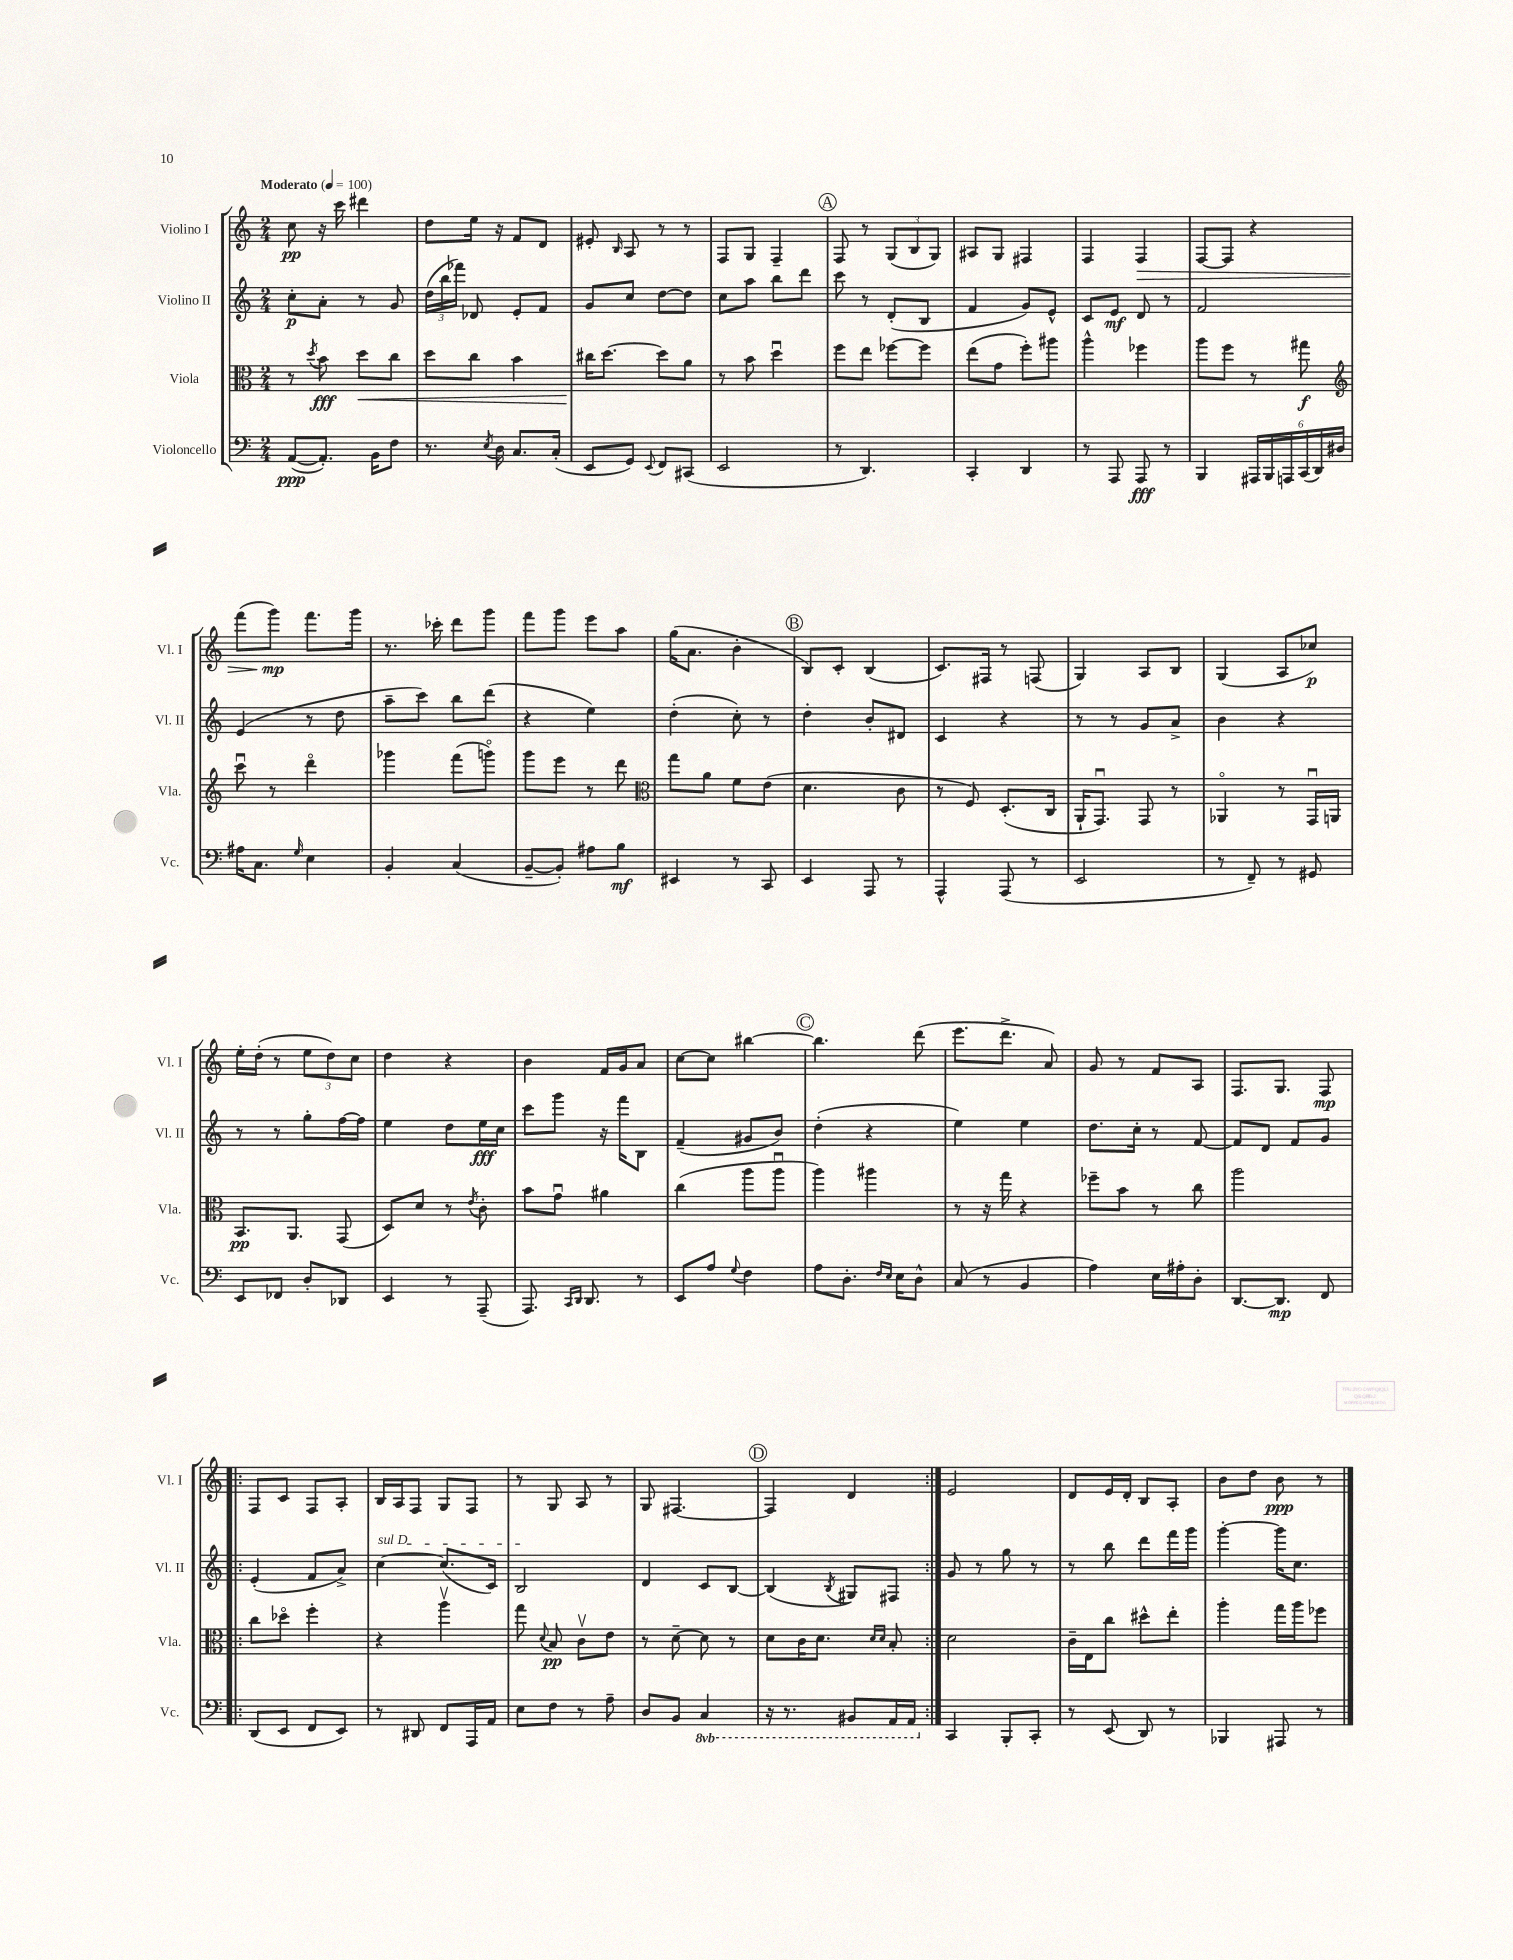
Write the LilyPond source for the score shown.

<<
\new StaffGroup <<
\new Staff = "s0" \with { instrumentName = "Violino I" shortInstrumentName = "Vl. I" } {
    \clef treble \key c \major \numericTimeSignature \time 2/4 \tempo "Moderato" 4 = 100
    \autoBeamOff c''8\pp r16 c'''16 dis'''4 |
    d''8[ e''16] r16 f'8[ d'8] |
    eis'8-. \grace { b16 } a8 r8 r8 |
    f8[ g8] f4-- |
    \mark \markup { \circle "A" } f8 r8 \tuplet 3/2 { g8[( b8 g8]) } |
    ais8[ g8] fis4 |
    f4 f4\> |
    f8[~ f8] r4 |
    f'''8[( g'''8]\mp\!) f'''8.[ g'''16] |
    r8. ces'''16-. d'''8[ g'''8] |
    f'''8[ g'''8] e'''8[ a''8] |
    g''16[( a'8.] b'4-. |
    \mark \markup { \circle "B" } b8[) c'8]-. b4( |
    c'8.[) fis16] r8 f8( |
    g4) a8[ b8] |
    g4( a8[ ces''8]\p) |
    e''16[-. d''16]-.( r8 \tuplet 3/2 { e''8[ d''8) c''8] } |
    d''4 r4 |
    b'4 f'16[ g'16 a'8] |
    c''8[~ c''8] bis''4~ |
    \mark \markup { \circle "C" } bis''4. d'''8( |
    e'''8.[ d'''8.]-> a'8) |
    g'8 r8 f'8[ a8] |
    f8.[ g8.] f8\mp |
    \repeat volta 2 { f8[ c'8] f8[ a8]-. |
    b16[ a16 f8] g8[ f8] |
    r8 g8 a8 r8 |
    g8 fis4.~ |
    \mark \markup { \circle "D" } fis4 d'4 | }
    e'2 |
    d'8[ e'16 d'16]-. b8[ a8]-. |
    b'8[ d''8] b'8\ppp r8 \bar "|." |
}
\new Staff = "s1" \with { instrumentName = "Violino II" shortInstrumentName = "Vl. II" } {
    \clef treble \key c \major \numericTimeSignature \time 2/4
    \autoBeamOff c''8[-.\p a'8]-. r8 g'8 |
    \tuplet 3/2 { d''16[( b''16 fes'''16]) } des'8 e'8[-. f'8] |
    g'8[ c''8] d''8[~ d''8] |
    c''8[ a''8] b''8[ d'''8] |
    \mark \markup { \circle "A" } c'''8 r8 d'8[-.( b8] |
    f'4 g'8[) e'8]-^ |
    c'8[ e'8]\mf d'8 r8 |
    f'2 |
    e'4( r8 d''8 |
    a''8[-- c'''8]) b''8[ d'''8]( |
    r4 e''4) |
    d''4-.( c''8-.) r8 |
    \mark \markup { \circle "B" } d''4-. b'8[-. dis'8] |
    c'4 r4 |
    r8 r8 g'8[ a'8]-> |
    b'4 r4 |
    r8 r8 g''8[-. f''16~ f''16] |
    e''4 d''8[ e''16\fff c''16] |
    c'''8[ g'''8] r16 f'''16[ b8] |
    f'4--( gis'8[ b'8]) |
    \mark \markup { \circle "C" } d''4-.( r4 |
    e''4) e''4 |
    d''8.[ c''16]-. r8 f'8~ |
    f'8[ d'8] f'8[ g'8] |
    \repeat volta 2 { e'4-.( f'8[ a'8]->) |
    \once \override TextSpanner.bound-details.left.text = \markup { \italic "sul D" } c''4~\startTextSpan c''8.[( c'16]) |
    b2\stopTextSpan |
    d'4 c'8[ b8]~ |
    \mark \markup { \circle "D" } b4( \acciaccatura { b8 } gis8[) fis8] | }
    g'8 r8 g''8 r8 |
    r8 b''8 d'''8[ f'''16 g'''16] |
    g'''4~-. g'''16[ c''8.] \bar "|." |
}
\new Staff = "s2" \with { instrumentName = "Viola" shortInstrumentName = "Vla." } {
    \clef alto \key c \major \numericTimeSignature \time 2/4
    \autoBeamOff r8 \acciaccatura { d''8 } b'8\fff d''8[\< c''8] |
    d''8[ c''8] b'4 |
    cis''16[\! d''8.]~ d''8[ a'8] |
    r8 b'8 d''4\downbow |
    \mark \markup { \circle "A" } f''8[ e''8] fes''8[~ fes''8] |
    e''8[( g'8] f''8[-.) ais''8] |
    a''4-^ fes''4 |
    a''8[ f''8] r8 gis''8\f |
    \clef treble c'''8\downbow r8 d'''4\flageolet |
    ges'''4 f'''8[( g'''8]\flageolet) |
    g'''8[ e'''8] r8 d'''8 |
    \clef alto g''8[ a'8] f'8[ e'8]( |
    \mark \markup { \circle "B" } d'4. c'8 |
    r8 f8) d8.[-.( c16] |
    a,16[-! g,8.]\downbow) g,8 r8 |
    aes,4\flageolet r8 g,16[\downbow a,16] |
    b,8.[\pp a,8.] g,8( |
    d8[) d'8] r8 \acciaccatura { e'8 } c'8-. |
    b'8[ g'8]\downbow ais'4 |
    c''4( a''8[ a''8]\downbow |
    \mark \markup { \circle "C" } a''4) ais''4 |
    r8 r16 g''16 r4 |
    fes''8[-- b'8] r8 c''8 |
    a''2 |
    \repeat volta 2 { c''8[ des''8]\flageolet f''4-. |
    r4 a''4\upbow |
    g''8 \appoggiatura { d'8 } b8\pp c'8[\upbow e'8] |
    r8 d'8~-- d'8 r8 |
    \mark \markup { \circle "D" } d'8[ c'16 d'8.] \grace { d'16[ d'16] } b8-. | }
    d'2 |
    c'16[-- e16 c''8] dis''8[-^ e''8]-. |
    a''4-. g''16[ a''16 fes''8] \bar "|." |
}
\new Staff = "s3" \with { instrumentName = "Violoncello" shortInstrumentName = "Vc." } {
    \clef bass \key c \major \numericTimeSignature \time 2/4 \set Staff.ottavationMarkups = #ottavation-simple-ordinals
    \autoBeamOff a,8[~\ppp( a,8.]-.) b,16[ f8] |
    r8. \acciaccatura { e8 } d16 c8.[ c16]-.( |
    e,8[ g,8]) \appoggiatura { e,8 } f,8[ cis,8]( |
    e,2 |
    \mark \markup { \circle "A" } r8 d,4.) |
    c,4-. d,4 |
    r8 a,,8 a,,8\fff r8 |
    b,,4 \tuplet 6/4 { ais,,16[ b,,16 a,,16 c,16( d,16) dis16] } |
    ais16[ c8.] \grace { g16 } e4 |
    b,4-. c4( |
    b,8[~-- b,8]-.) ais8[ b8]\mf |
    eis,4 r8 c,8 |
    \mark \markup { \circle "B" } e,4 a,,8 r8 |
    a,,4-^ a,,8( r8 |
    e,2 |
    r8 f,8--) r8 gis,8 |
    e,8[ fes,8] d8[-. des,8] |
    e,4 r8 a,,8--( |
    a,,8.) \grace { c,16[ d,16] } d,8. r8 |
    e,8[ a8] \appoggiatura { g8 } f4 |
    \mark \markup { \circle "C" } a8[ d8.]-. \grace { f16[ e16] } e16[ d8]-^ |
    c8( r8 b,4 |
    a4) e16[ ais16-. d8]-. |
    d,8.[~ d,8.]\mp f,8 |
    \repeat volta 2 { d,8[( e,8] f,8[ e,8]) |
    r8 dis,8 f,8[ a,,16 a,16] |
    e8[ f8] r8 a8-- |
    d8[ b,8] \ottava #-1 c,4 |
    \mark \markup { \circle "D" } r16 r8. bis,,8[ a,,16 a,,16] \ottava #0 | }
    c,4 b,,8[-. c,8]-. |
    r8 e,8( d,8) r8 |
    bes,,4 ais,,8 r8 \bar "|." |
}
>>
>>
\layout { \context { \Score \remove "Bar_number_engraver" } }
